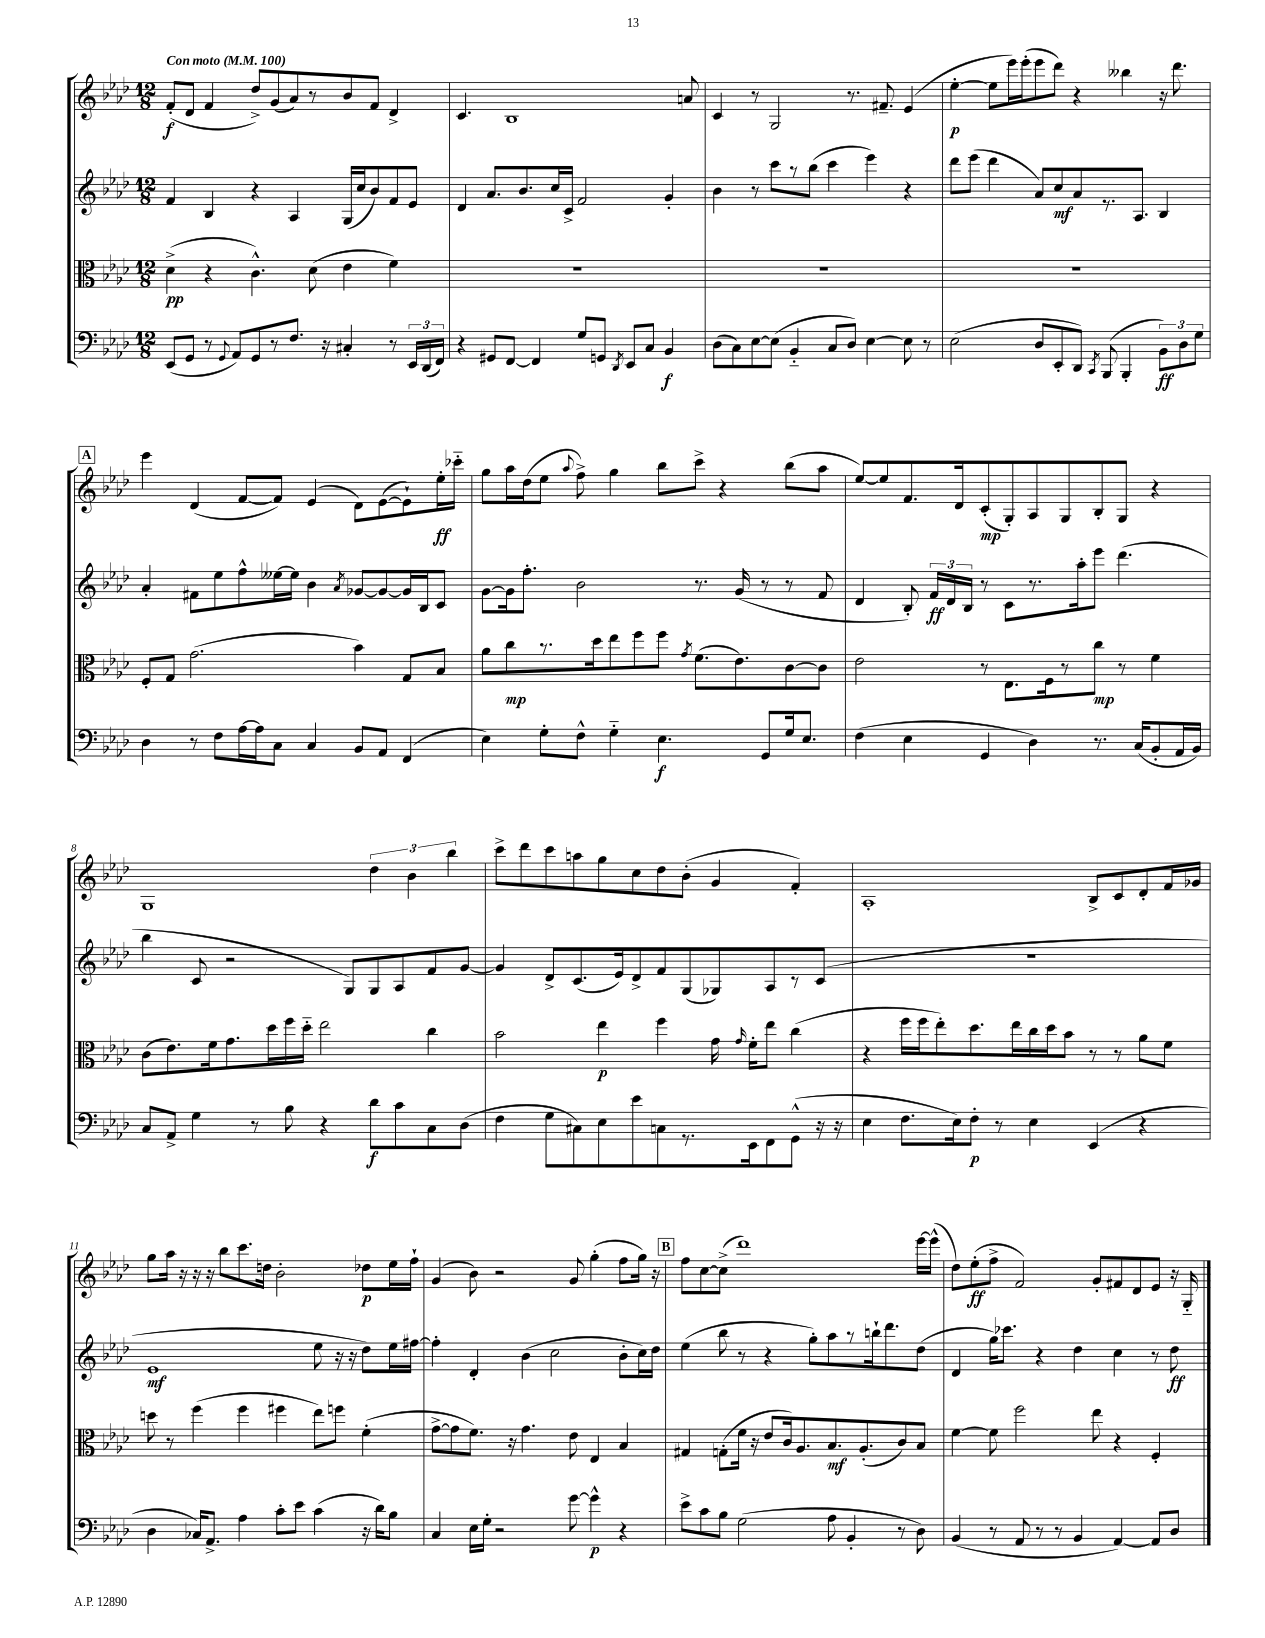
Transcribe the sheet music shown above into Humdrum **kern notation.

**kern	**kern	**kern	**kern
*staff4	*staff3	*staff2	*staff1
*clefF4	*clefC3	*clefG2	*clefG2
*k[b-e-a-d-]	*k[b-e-a-d-]	*k[b-e-a-d-]	*k[b-e-a-d-]
*M12/8	*M12/8	*M12/8	*M12/8
*MM100	*MM100	*MM100	*MM100
(8EE-	(4d-^	4f	(8f'
8GG	.	.	8d-
8r	4r	4B-	4f
8qqGG	.	.	.
8AA-)	.	.	.
8GG	4.c^^)	4r	8dd-^)
8r	.	.	(8g
8.F	.	4A-	8a-)
.	(8d-	.	8r
16r	.	.	.
4C#'	4e-	(16G	8b-
.	.	16cc	.
.	.	8b-)	8f
8r	4f)	8f	4d-^
24EE-	.	8e-	.
(24DD-	.	.	.
24FF)	.	.	.
=	=	=	=
4r	1.r	4d-	4.c
8GG#	.	8.a-	.
[8FF	.	.	1B-
.	.	8.b-	.
4FF]	.	.	.
.	.	16cc	.
.	.	16c^	.
8G	.	2f	.
8GG	.	.	.
8qDD-	.	.	.
8EE-	.	.	.
8C	.	.	.
4BB-	.	4g'	.
.	.	.	8a
=	=	=	=
(8D-	1.r	4b-	4c
8C)	.	.	.
[8E-	.	8r	8r
(8E-]	.	8ccc	2G
4BB-'~	.	8r	.
.	.	(8bb-	.
8C	.	4ccc	.
8D-)	.	.	8.r
[4E-	.	4eee-)	.
.	.	.	8.f#~
8E-]	.	4r	(4e-
8r	.	.	.
=	=	=	=
(2E-	1.r	8ddd-	[4ee-'
.	.	(8eee-	.
.	.	4ddd-	8ee-]
.	.	.	16eee-)
.	.	.	(16eee-'
8D-	.	8a-)	8eee-
8EE-'	.	8cc	8ddd-)
8DD-)	.	8a-	4r
8qCC	.	.	.
(8BBB-	.	8.r	.
4BBB-'	.	.	4bb--
.	.	8.A-	.
12BB-)	.	4B-	16r
.	.	.	8.ddd-
12D-	.	.	.
12G	.	.	.
=	=	=	=
4D-	8F'	4a-'	4eee-
.	8G	.	.
8r	(2.g	8f#	(4d-
8F	.	8ee-	.
[16A-	.	8ff^^	[8f
16A-]	.	.	.
8C	.	[16ee--	8f])
.	.	16ee--]	.
4C	.	4b-	(4e-
.	.	8qa-	.
8BB-	4b-)	[8g-	8d-)
8AA-	.	8g-_	([8e-
(4FF	8G	16g-]	8e-`])
.	.	16B-	.
.	8B-	8c	16ee-'
.	.	.	16ccc-'~
=	=	=	=
4E-)	8a-	[8g	8gg
.	8cc	16g]	16aa-
.	.	8.ff'	(16dd-
8G'	8.r	.	8ee-
.	.	.	8qqaa-
8F^^	.	2b-	8ff^)
.	16dd-	.	.
4G'~	8ee-	.	4gg
.	8ff	.	.
4.E-	8ff	.	8bb-
.	8qg	.	.
.	(8.f	8.r	8ccc^
.	.	.	4r
.	8.e-)	(16g	.
8GG	.	8r	.
16G	[8c	8r	(8bb-
8.E-	.	.	.
.	8c]	8f	8aa-
=	=	=	=
(4F	2e-	4d-	[8ee-)
.	.	.	8ee-]
4E-	.	8B-')	8.f
.	.	24f	.
.	.	24d-	.
.	.	.	16d-
.	.	24B-	.
4GG	8r	8r	(8c'
.	8.E-	8c	8G')
4D-)	.	8.r	8A-
.	16F	.	.
.	8r	.	8G
.	.	16aa-'	.
8.r	8cc	8eee-	8B-'
.	8r	(4.ddd-	8G
(16C	.	.	.
8BB-'	4f	.	4r
16AA-	.	.	.
16BB-)	.	.	.
=	=	=	=
8C	(8c	4bb-	1G
8AA-^	8.e-)	.	.
4G	.	8c	.
.	16f	.	.
.	8.g	2r	.
8r	.	.	.
.	16dd-	.	.
8B-	16ff	.	.
.	16dd-'~	.	.
4r	2ee-	.	.
.	.	8G)	.
8d-	.	8G	6dd-
8c	.	8A-	.
.	.	.	6b-
8C	4cc	8f	.
.	.	.	6bb-
(8D-	.	[8g	.
=	=	=	=
4F	2b-	4g]	8ccc^
.	.	.	8ddd-
8G	.	8d-^	8ccc
8C#)	.	(8.c	8aa
8E-	4ee-	.	8gg
.	.	16e-)	.
8e-	.	8d-^	8cc
8C	4ff	8f	8dd-
8.r	.	(8G	(8b-'
.	16g	8G-)	4g
.	16qqg	.	.
16EE-	16f'	.	.
8FF	8ee-	8A-	.
(8GG^^	(4cc	8r	4f')
16r	.	(8c	.
16r	.	.	.
=	=	=	=
4E-	4r	1.r	1A-'
8.F	16ff	.	.
.	16ff	.	.
.	8ee-')	.	.
16E-)	.	.	.
8F'	8.dd-	.	.
8r	.	.	.
.	16ee-	.	.
4E-	16cc	.	.
.	16dd-	.	.
.	8b-	.	.
(4EE-	8r	.	8B-^
.	8r	.	8c
4r	8a-	.	8d-'
.	8f	.	16f
.	.	.	16g-
=	=	=	=
4D-	8dd	1e-	8gg
.	8r	.	16aa-
.	.	.	16r
16C-)	(4ff	.	16r
8.AA-^	.	.	16r
.	.	.	8bb-
4A-	4ff	.	8.ccc
.	.	.	16dd
8c'	4ff#	.	2b-'
8e-	.	.	.
(4c	8ee-)	8ee-	.
.	8ff	16r	.
.	.	16r	.
16r	(4f'	8dd-)	8dd-
16d-)	.	.	.
8B-	.	16ee-	16ee-
.	.	[16ff#	16ff`
=	=	=	=
4C	[8g^	4ff#']	(4g
.	8g]	.	.
16E-	8.f)	4d-'	8b-)
16G'	.	.	.
2r	.	.	2r
.	16r	.	.
.	4.g	(4b-	.
.	.	2cc	.
[8g	8e-	.	8g
4g^^]	4E-	.	(4gg'
4r	4B-	8b-'	8ff
.	.	16cc)	16gg)
.	.	16dd-	16r
=	=	=	=
8e-^	4G#	(4ee-	8ff
8c	.	.	[8cc
8B-	(8G'	8bb-	(8cc^]
(2G	16f	8r	1ddd-)
.	16r	.	.
.	8e-	4r	.
.	16c)	.	.
.	8.A-	.	.
.	.	8gg')	.
8A-	8.B-	8aa-	.
4BB-'	.	8r	.
.	(8.A-'	.	.
.	.	16bb`	.
.	.	8.ddd-	.
8r	8c)	.	.
8D-)	8B-	(8dd-	[16eee-
.	.	.	(16eee-^^]
=	=	=	=
(4BB-	[4f	4d-	8dd-)
.	.	.	(8ee-'
8r	8f]	16gg)	8ff^
.	.	8.ccc-	.
8AA-	2ff	.	2f)
8r	.	4r	.
8r	.	.	.
4BB-	.	4dd-	.
.	8ee-	.	8g'
[4AA-)	4r	4cc	8f#
.	.	.	8d-
8AA-]	4F'	8r	8e-
8D-	.	8dd-	16r
.	.	.	16G'~
==	==	==	==
*-	*-	*-	*-
